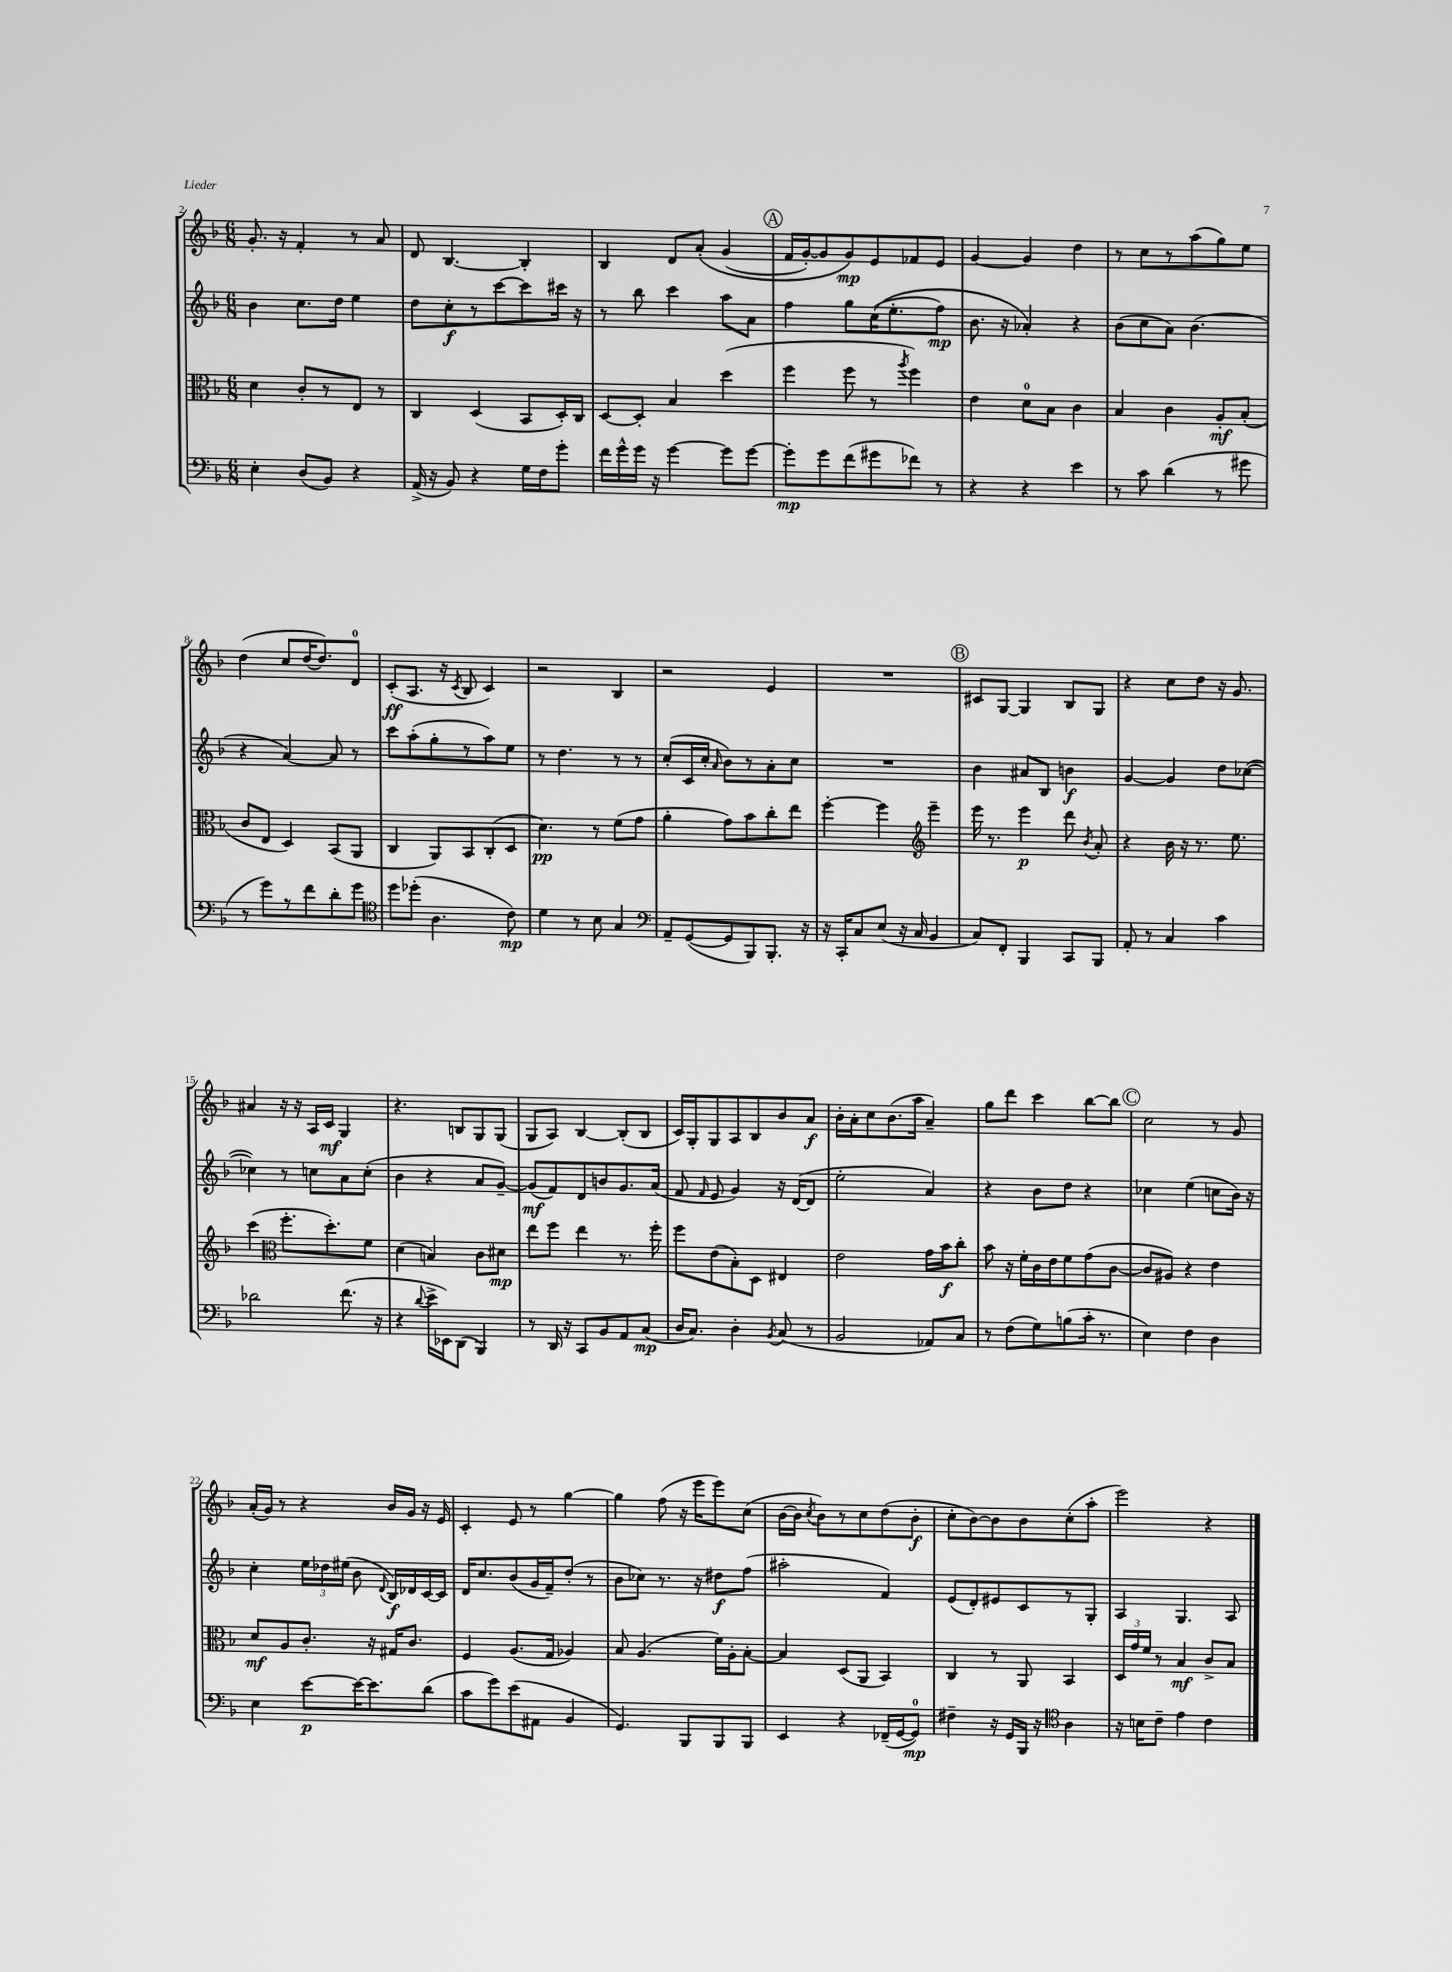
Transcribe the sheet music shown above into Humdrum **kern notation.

**kern	**dynam	**kern	**dynam	**kern	**dynam	**kern	**dynam
*part4	*part4	*part3	*part3	*part2	*part2	*part1	*part1
*staff4	*staff4	*staff3	*staff3	*staff2	*staff2	*staff1	*staff1
*clefF4	*	*clefC3	*	*clefG2	*	*clefG2	*
*k[b-]	*	*k[b-]	*	*k[b-]	*	*k[b-]	*
*M6/8	*	*M6/8	*	*M6/8	*	*M6/8	*
=2	=2	=2	=2	=2	=2	=2	=2
4E'\	.	4d\	.	4b-\	.	8.g'/	.
.	.	.	.	.	.	16r	.
(8D/L	.	8c'/L	.	8.cc\L	.	4f'/	.
8BB-/J)	.	8r	.	.	.	.	.
.	.	.	.	16dd\Jk	.	.	.
4r	.	8E/J	.	4ee\	.	8r	.
.	.	8r	.	.	.	8a/	.
=3	=3	=3	=3	=3	=3	=3	=3
(16AA^/	.	4C/	.	8dd\L	.	8d/	.
16r	.	.	.	.	.	.	.
8BB-/)	.	.	.	8cc'\	f	[4.B-/	.
4r	.	(4D/	.	8r	.	.	.
.	.	.	.	[8ccc\	.	.	.
16G\LL	.	8BB-/L	.	8ccc\]	.	4B-'/]	.
16F\J	.	.	.	.	.	.	.
8g'\J	.	16D'/L)	.	16ccc#X\Jk	.	.	.
.	.	16C/JJ	.	16r	.	.	.
=4	=4	=4	=4	=4	=4	=4	=4
16f\LL	.	[8D/L	.	8r	.	4B-/	.
16g^^\	.	.	.	.	.	.	.
16g\JJ	.	8D'/J]	.	8bb-\	.	.	.
16r	.	.	.	.	.	.	.
[4g\	.	4B-/	.	4ccc\	.	8d/L	.
.	.	.	.	.	.	(8a'/J	.
8g\L]	.	(4dd\	.	8aa\L	.	(4g/	.
[8g\J	.	.	.	8a\J	.	.	.
!!LO:REH:place=s1:t=A
=5	=5	=5	=5	=5	=5	=5	=5
8g'\L]	mp	4ff\	.	4ff\	.	16f/LL	.
.	.	.	.	.	.	[16g'/J)	.
8g\	.	.	.	.	.	8g/]	.
(8f\	.	8ff\	.	8gg\L	.	8g/)	mp
8g#X\	.	8r	.	((16cc\K	.	8e/	.
.	.	.	.	8.ee'\	.	.	.
.	.	8qaa/	.	.	.	.	.
8f-X\J)	.	4ff\)	.	.	.	8f-X/	.
8r	.	.	.	8ff\J)	mp	8e/J	.
=6	=6	=6	=6	=6	=6	=6	=6
4r	.	4e\	.	8.b-\	.	[4g/	.
.	.	.	.	16r	.	.	.
4r	.	8d\L	.	4a-X'/)	.	4g/]	.
.	.	8B-\J	.	.	.	.	.
4e\	.	4c\	.	4r	.	4dd\	.
=7	=7	=7	=7	=7	=7	=7	=7
8r	.	4B-/	.	(8b-\L	.	8r	.
8c\	.	.	.	8cc\	.	8cc\L	.
(4d\	.	4c\	.	8a\J)	.	8r	.
.	.	.	.	(4.b-\	.	(8aa\	.
8r	.	8A'/L	mf	.	.	8gg\)	.
8g#X\	.	(8B-'/J	.	.	.	8ee\J	.
!!LO:LB:g=z
=8	=8	=8	=8	=8	=8	=8	=8
8r	.	8c/L	.	4r	.	(4dd\	.
8g\L)	.	8E/J	.	.	.	.	.
8r	.	4D/)	.	[4a/)	.	8cc/L	.
8f\	.	.	.	.	.	[16dd/K	.
.	.	.	.	.	.	8.dd/])	.
8d'\	.	(8BB-/L	.	8a/]	.	.	.
8g\J	.	8AA/J	.	8r	.	8d/J	.
=9	=9	=9	=9	=9	=9	=9	=9
*clefC4	*	*	*	*	*	*	*
8dd\L	.	4C/	.	8ccc\L	.	(8c'/L	ff
(8dd-X'\J	.	.	.	(8aa'\	.	8.A/J	.
4.A\	.	8AA/L)	.	8gg'\	.	.	.
.	.	.	.	.	.	16r	.
.	.	.	.	.	.	8qc/	.
.	.	8BB-/	.	8r	.	8B-/	.
.	.	(8C'/	.	8aa\)	.	4c/)	.
8c\)	mp	8D/J	.	8ee\J	.	.	.
=10	=10	=10	=10	=10	=10	=10	=10
4d\	.	4.d\)	pp	8r	.	2r	.
.	.	.	.	4.dd\	.	.	.
8r	.	.	.	.	.	.	.
8B-\	.	8r	.	.	.	.	.
4G/	.	(8f\L	.	8r	.	4B-/	.
.	.	8g\J	.	8r	.	.	.
=11	=11	=11	=11	=11	=11	=11	=11
*clefF4	*	*	*	*	*	*	*
8AA~/L	.	4a'\	.	(8cc'/L	.	2r	.
([8GG/	.	.	.	16c/L	.	.	.
.	.	.	.	16cc'/JJ	.	.	.
.	.	.	.	16qqa/	.	.	.
8GG/]	.	8g\L)	.	8b-\L)	.	.	.
8BBB-/)	.	8b-\	.	8r	.	.	.
8.BBB-'/J	.	8cc'\	.	8a'\	.	4e/	.
.	.	8ee\J	.	8cc\J	.	.	.
16r	.	.	.	.	.	.	.
=12	=12	=12	=12	=12	=12	=12	=12
16r	.	[4ff'\	.	2.r	.	2.r	.
16CC'/KL	.	.	.	.	.	.	.
8C/	.	.	.	.	.	.	.
(8E/J	.	4ff\]	.	.	.	.	.
16r	.	.	.	.	.	.	.
16C/	.	.	.	.	.	.	.
*	*	*clefG2	*	*	*	*	*
4BB-/	.	4eee~\	.	.	.	.	.
!!LO:REH:place=s1:t=B
=13	=13	=13	=13	=13	=13	=13	=13
8C/L)	.	16eee\	.	4b-\	.	8c#X/L	.
.	.	8.r	.	.	.	.	.
8FF'/J	.	.	.	.	.	[8G/J	.
4BBB-/	.	4eee\	p	8a#X/L	.	4G/]	.
.	.	.	.	8B-/J	.	.	.
8CC/L	.	8ddd\	.	4bn\	f	8B-/L	.
.	.	8qb-/	.	.	.	.	.
8BBB-/J	.	8a'/	.	.	.	8G/J	.
=14	=14	=14	=14	=14	=14	=14	=14
8AA'/	.	4r	.	[4g/	.	4r	.
8r	.	.	.	.	.	.	.
4C/	.	16b-\	.	4g/]	.	8cc\L	.
.	.	16r	.	.	.	.	.
.	.	8.r	.	.	.	8dd\J	.
4c\	.	.	.	8dd\L	.	16r	.
.	.	8.ee\	.	.	.	8.g/	.
.	.	.	.	([8cc-X\J	.	.	.
!!LO:LB:g=z
=15	=15	=15	=15	=15	=15	=15	=15
2d-X\	.	(4ccc\	.	4cc-X\])	.	4a#X/	.
*	*	*clefC3	*	*	*	*	*
.	.	8.ff'\L	.	8r	.	16r	.
.	.	.	.	.	.	16r	.
.	.	.	.	8ccn\L	.	16A/LL	.
.	.	8.dd'\)	.	.	.	16c/JJ	mf
(8.f\	.	.	.	8a\	.	4G/	.
.	.	8f\J	.	(8cc'\J	.	.	.
16r	.	.	.	.	.	.	.
=16	=16	=16	=16	=16	=16	=16	=16
4r	.	(4d\	.	4b-\	.	4.r	.
8qqd/	.	.	.	.	.	.	.
16e^\LL	.	4Bn/)	.	4r	.	.	.
16EE-X\J)	.	.	.	.	.	.	.
(8DD\J	.	.	.	.	.	8Bn/L	.
4BBB-/)	.	8c\L	.	8a/L	.	8G/	.
.	.	8d#X\J	mp	[8g~/J)	.	(8G/J	.
=17	=17	=17	=17	=17	=17	=17	=17
8r	.	8ee\L	.	(8g/L]	mf	8G/L	.
16DD/	.	8ff\J	.	8f/)	.	8A/J)	.
16r	.	.	.	.	.	.	.
8CC/L	.	4ee\	.	8d/	.	[4B-/	.
8BB-/	.	.	.	8bn/	.	.	.
8AA/	.	8.r	.	8.g/	.	(8B-'/L]	.
(8C/J	mp	.	.	.	.	8B-/J	.
.	.	16ff'\	.	(16a/Jk	.	.	.
=18	=18	=18	=18	=18	=18	=18	=18
16D/KL	.	8ff\L	.	8f/	.	16c/LL)	.
8.C/J)	.	.	.	.	.	16G'/J	.
.	.	.	.	16qqf/	.	.	.
.	.	(8e\	.	8e/	.	8G/	.
4D'\	.	8B-'\)	.	4g/)	.	8A/	.
.	.	8D\J	.	.	.	8B-/	.
8qBB-/	.	.	.	.	.	.	.
(8C/	.	4E#X/	.	16r	.	8b-/	.
.	.	.	.	([16d/KL	.	.	.
8r	.	.	.	8d/J]	.	8a/J	f
=19	=19	=19	=19	=19	=19	=19	=19
2BB-/	.	2e\	.	2ee'\	.	16b-'\LL	.
.	.	.	.	.	.	16a'\J	.
.	.	.	.	.	.	8cc\	.
.	.	.	.	.	.	(8.b-\	.
.	.	.	.	.	.	16aa\Jk	.
8AA-X/L)	.	16g\LL	.	4a/)	.	4a~/)	.
.	.	16b-\J	f	.	.	.	.
8C/J	.	8cc'\J	.	.	.	.	.
=20	=20	=20	=20	=20	=20	=20	=20
8r	.	8b-\	.	4r	.	8gg\L	.
(8F\L	.	16r	.	.	.	8ddd\J	.
.	.	16f'\LL	.	.	.	.	.
8G\)	.	16c\	.	8b-\L	.	4ccc\	.
.	.	16e\J	.	.	.	.	.
(8Bn\	.	8f\	.	8dd\J	.	.	.
16c'\Jk	.	(8g\	.	4r	.	[8bb-\L	.
8.r	.	.	.	.	.	.	.
.	.	[8c\J	.	.	.	8bb-\J]	.
!!LO:REH:place=s1:t=C
=21	=21	=21	=21	=21	=21	=21	=21
4E\)	.	8c/L]	.	4cc-X\	.	2cc\	.
.	.	8A#X/J)	.	.	.	.	.
4F\	.	4r	.	(4ee\	.	.	.
4D\	.	4e\	.	8ccn\L	.	8r	.
.	.	.	.	16b-\Jk)	.	8g/	.
.	.	.	.	16r	.	.	.
!!LO:LB:g=z
=22	=22	=22	=22	=22	=22	=22	=22
4E\	.	8d/L	mf	4cc'\	.	(16a'/LL	.
.	.	.	.	.	.	16g/JJ)	.
.	.	8A/	.	.	.	8r	.
[8e\L	p	8.c'/J	.	24ee\LL	.	4r	.
.	.	.	.	24dd-X\	.	.	.
.	.	.	.	(24ee#X\JJ	.	.	.
16e\K_	.	.	.	8b-\	.	.	.
8.e\]	.	16r	.	.	.	.	.
.	.	.	.	8qqd/	.	.	.
.	.	16G#X/KL	.	16B-/LL)	f	16b-/LL	.
.	.	8.c/J	.	16d-X/	.	16g/JJ	.
(8d\J	.	.	.	[16c/	.	16r	.
.	.	.	.	16c/JJ]	.	16e/	.
=23	=23	=23	=23	=23	=23	=23	=23
8c\L	.	4F/	.	16d/KL	.	4c'/	.
.	.	.	.	8.cc/	.	.	.
8g\)	.	.	.	.	.	.	.
(8e\	.	(8.A/L	.	(8b-/	.	8e/	.
8AA#X\J	.	.	.	16g/L	.	8r	.
.	.	16G/Jk	.	16f~/J)	.	.	.
4BB-/	.	4A-X/)	.	(8dd'/J	.	[4gg\	.
.	.	.	.	8r	.	.	.
=24	=24	=24	=24	=24	=24	=24	=24
4.GG/)	.	8B-/	.	8b-\L	.	4gg\]	.
.	.	(4.A/	.	8cc-X\J)	.	.	.
.	.	.	.	8.r	.	(8ff\	.
8BBB-/L	.	.	.	.	.	16r	.
.	.	.	.	16r	.	16eee\KL	.
8BBB-/	.	16f\LL)	.	8dd#X\L	f	8eee\)	.
.	.	16A'\J	.	.	.	.	.
8BBB-/J	.	[8B-'\J	.	(8ff\J	.	(8cc\J	.
=25	=25	=25	=25	=25	=25	=25	=25
4EE/	.	4B-/]	.	2aa#X'\	.	[16b-\LL	.
.	.	.	.	.	.	16b-\JJ]	.
.	.	.	.	.	.	8qcc/	.
.	.	.	.	.	.	8b-\L)	.
4r	.	(8D/L	.	.	.	8r	.
.	.	8AA/J	.	.	.	8cc\	.
(16FF-X~/LL	.	4BB-/)	.	4f/)	.	(8dd\	.
[16GG/J	.	.	.	.	.	.	.
8GG/J])	mp	.	.	.	.	8b-'\J	f
=26	=26	=26	=26	=26	=26	=26	=26
4F#X~\	.	4C/	.	(8e/L	.	8cc'\L	.
.	.	.	.	8d'/)	.	[8b-\)	.
16r	.	8r	.	8e#X/	.	8b-\]	.
16GG/LL	.	.	.	.	.	.	.
16BBB-/JJ	.	8AA/	.	8c/	.	8b-\	.
16r	.	.	.	.	.	.	.
*clefC4	*	*	*	*	*	*	*
4A\	.	4BB-/	.	8r	.	(8cc'\	.
.	.	.	.	8G'/J	.	8aa'\J	.
=27	=27	=27	=27	=27	=27	=27	=27
16r	.	24D/LL	.	4A/	.	2eee\)	.
.	.	24g/	.	.	.	.	.
16Bn\KL	.	.	.	.	.	.	.
.	.	24f/JJ	.	.	.	.	.
8c~\J	.	8r	.	.	.	.	.
4e\	.	4B-/	mf	4.G/	.	.	.
4c\	.	8c^/L	.	.	.	4r	.
.	.	8B-/J	.	8A/	.	.	.
==	==	==	==	==	==	==	==
*-	*-	*-	*-	*-	*-	*-	*-
